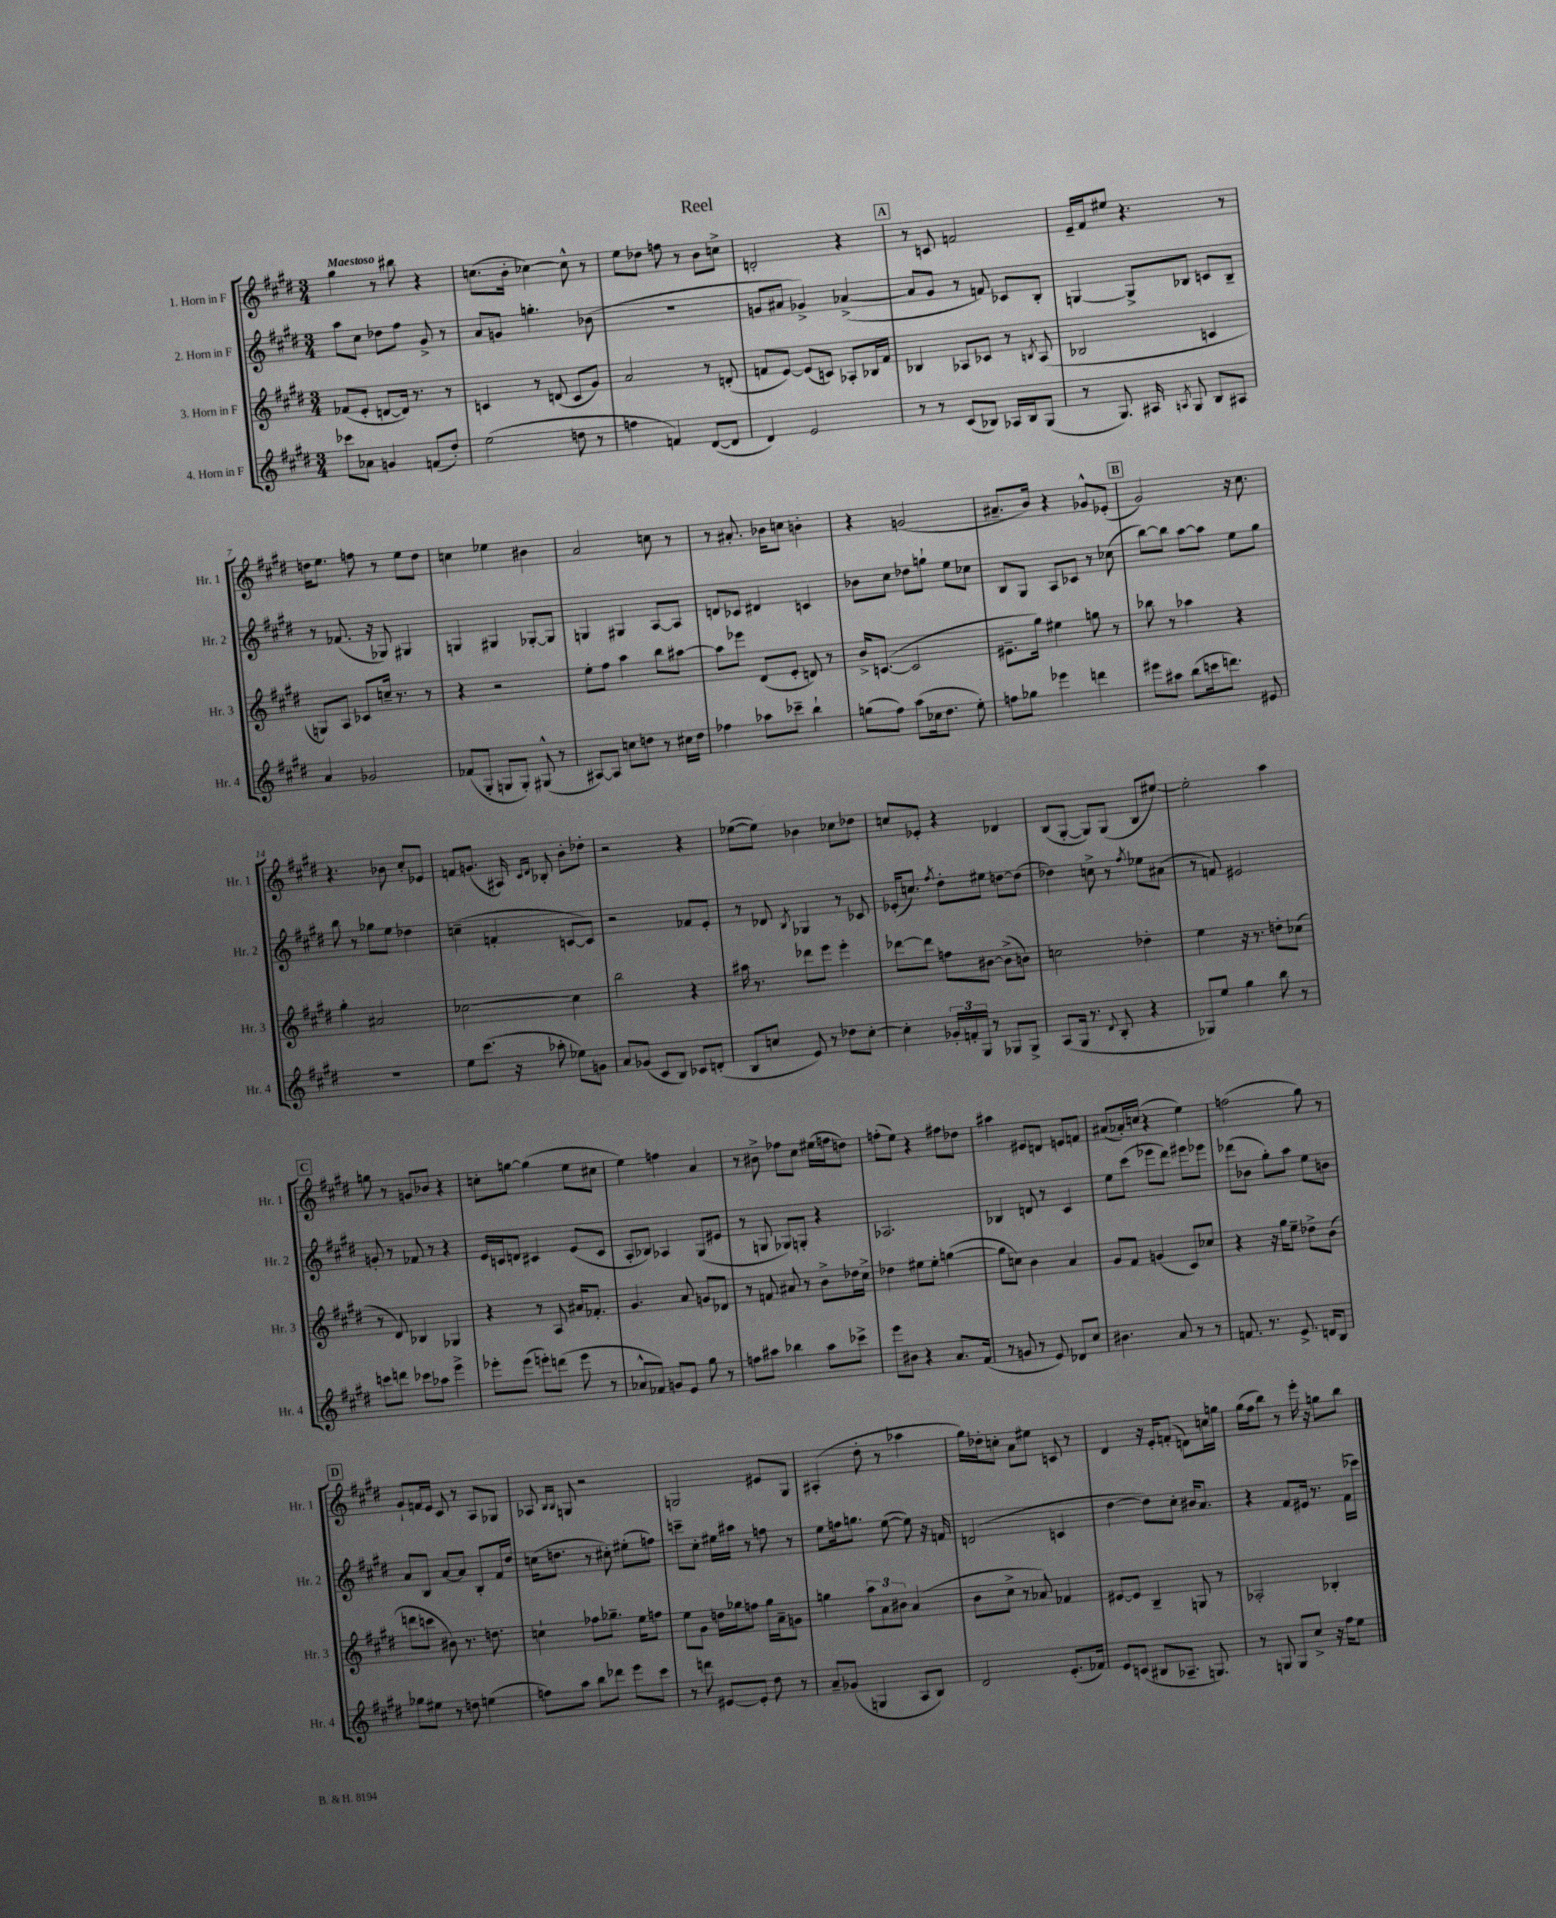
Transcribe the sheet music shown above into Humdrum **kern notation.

**kern	**kern	**kern	**kern
*part4	*part3	*part2	*part1
*staff4	*staff3	*staff2	*staff1
*I"4. Horn in F	*I"3. Horn in F	*I"2. Horn in F	*I"1. Horn in F
*I'Hr. 4	*I'Hr. 3	*I'Hr. 2	*I'Hr. 1
*clefG2	*clefG2	*clefG2	*clefG2
*k[f#c#g#d#]	*k[f#c#g#d#]	*k[f#c#g#d#]	*k[f#c#g#d#]
*M3/4	*M3/4	*M3/4	*M3/4
=1	=1	=1	=1
!	!	!	!LO:TX:a:B:t=Maestoso
8ccc-X\L	(8f-X/L	8aa\L	4gg#\
8a-X\J	8e'/J	8cc#\J	.
4gn/	[8dn/L	8dd-X\L	8r
.	16d/Jk])	8ff#\J	8bb#X\
.	8.r	.	.
(8fn/L	.	8g#^/	4r
8dd#'/J)	8r	8r	.
=2	=2	=2	=2
(2ee\	4cn/	8a/L	(8.ccn\L
.	.	8gn/J	.
.	.	.	16b'\Jk
.	8r	4.ggn'\	[4cc-X\)
.	(8dn/	.	.
8ddn\	8c/L	.	8cc-^^\]
8r	8g#/J)	(8b-X\	8r
=3	=3	=3	=3
4ffn\	2a/	2.r	8ee\L
.	.	.	8dd-X\J
4fn/)	.	.	8ffn\
.	.	.	8r
([8d#/L	8r	.	8b\L
8d#/J]	(8dn'/	.	8ccn^\J
=4	=4	=4	=4
4d#/)	8fn/L	8gn/L	2dn'/
.	[8e/J)	8a#X/J	.
2e/	(8e/L]	4g-X^/)	.
.	8cn/J)	.	.
.	8A-X'/L	([4a-X^/	4r
.	16B-X/L	.	.
.	16f/JJ	.	.
!!LO:REH:place=s1:t=A
=5	=5	=5	=5
8r	4B-X/	8a-/L]	8r
8r	.	8g#/J	8cn/
(8c#/L	8A-X/L	8r	2fn/
8B-X/J)	8c-X/J	8fn/)	.
16A-X/LL	8r	8c-X/L	.
16B-/J	.	.	.
.	8qBn/	.	.
(8G#/J	(8A-/	8B'/J	.
=6	=6	=6	=6
8r	2B-X/	[4Gn/	16e~/LL
.	.	.	16f#/J
8.G#/)	.	.	8ee#X/J
.	.	8G^/L]	4.r
16A#X/	.	.	.
8qAn/	.	.	.
8G#/	.	8B-X/J	.
8B/L	4cn/	8cn/L	.
8A#X/J	.	8B-~/J	8r
!!LO:LB:g=z
=7	=7	=7	=7
4a/	8Gn/L)	8r	16ddn\KL
.	.	.	8.ee\J
.	8A/J	(8.f-X/	.
2g-X/	8c-X/L	.	8ffn\
.	.	16r	.
.	16ccn~/Jk	8G-X/)	8r
.	8.r	.	.
.	.	4G#X/	8ee\L
.	8r	.	8dd\J
=8	=8	=8	=8
(8f-X/L	4r	4Gn/	4ccn\
8G#'/J	.	.	.
8Gn/L	2r	4G#X/	4ee-X\
8G'/J)	.	.	.
(8G#X^^/	.	[8G-X'/L	4b#X\
8r	.	8G-/J]	.
=9	=9	=9	=9
[8A#X/L)	8ee'\L	4Gn/	2a/
8A#/J]	8ff#\J	.	.
8ccn\L	4aa\	4G#X/	.
8ddn\J	.	.	.
8r	8bb\L	[8A/L	8ccn\
16cc#X\LL	[8aa#X\J	8A/J]	8r
16dd\JJ	.	.	.
=10	=10	=10	=10
4ff-X\	8aa#\L]	8dn/L	8r
.	8eee-X\J	8c-X/J	8.a#X'/
8aa-X\L	(8d#/L	4d#X/	.
.	.	.	16b-X\KL
8ccc-X~\J	8e'/J	.	8ccn\J
4bb`\	8dn/)	4cn/	4bn'\
.	8r	.	.
=11	=11	=11	=11
(8ggn\L	16b^/KL	8b-X\L	4r
.	([8.cn/J	.	.
8ff#\J)	.	8cc#\J	.
(8aa\L	2c/]	8dd-X\L	(2gn/
16cc-X\k	.	8ggn`\J	.
8.dd#\J	.	.	.
.	.	8ee\L	.
8ee'\)	.	8cc-X\J	.
=12	=12	=12	=12
8ffn\L	8.e#X~\L	8B/L	8.a#X~/L
8gg-X\J	.	8G#/J	.
.	16gg#\Jk)	.	16b/Jk)
4eee-X\	4ee#X\	8A/L	4r
.	.	8c-X/J	.
4dddn\	8ggn\	8r	8g-X^^/L
.	8r	(8cc-X\	(8e-X'/J
!!LO:REH:place=s1:t=B
=13	=13	=13	=13
8eee#X\L	8bb-X\	[8bb\L)	2g#/)
8aa#X\J	8r	8bb\J]	.
(8bb\L	4aa-X\	[8aa\L	.
16cccn\k	.	8aa\J]	.
8.dddn\J)	.	.	.
.	4r	8ee\L	16r
.	.	.	8.cc#\
8e#X/	.	8gg#\J	.
!!LO:LB:g=z
=14	=14	=14	=14
2.r	4gg#'\	8bb\	4.r
.	.	8r	.
.	2a#X/	8gg-X\L	.
.	.	8ee\J	8b-X\
.	.	4dd-X\	8cc#'/L
.	.	.	8e-X/J
=15	=15	=15	=15
8ee\L	[2cc-X\	(4ccn~\	8fn/L
(8.ccc#\J	.	.	(8.gn/J
.	.	4fn'/	.
16r	.	.	16A#X/)
.	.	.	16qqc#/LL
.	.	.	16qqd#/JJ
8aa-X'\	.	.	8B-X'/
8ee-X\L)	4cc-\]	[8cn/L	8b'\L
8gn\J	.	8c/J])	8dd-X'\J
=16	=16	=16	=16
8a/L	2bb\	2r	2r
(8g-X/J	.	.	.
8c#/L	.	.	.
8B/J)	.	.	.
8c-X/L	4r	8f-X/L	4r
(8dn'/J	.	8e'/J	.
=17	=17	=17	=17
8B/L	16aa#X\	8r	([8ee-X\L
.	8.r	.	.
8ccn/J	.	8d-X/	8ee-\J])
.	.	8qB/	.
8e/)	8ddd-X\L	4G-X/	4b-X\
8r	8eee\J	.	.
8dd-X\L	4eee'\	8r	8cc-X\L
[8cc'\J	.	8c-X/	8dd-X\J
=18	=18	=18	=18
4cc'\]	[8ddd-X\L	(16e-X'/KL	8ccn/L
.	.	8.ccn/J)	.
.	8ddd-\J]	.	8e-X'/J
.	.	8qff#/	.
24g-X'/LL	8ffn\L	8dd#'\L	4r
24fn'/	.	.	.
24G#/JJ	.	.	.
8r	[8b#X\J	8ee#X\J	.
8G-X/L	(8b#^\L]	[8ddn\L	4d-X/
8G-^/J	8bn\J)	(8dd\J]	.
=19	=19	=19	=19
(8A/L	2ccn\	4dd-X\)	(8B/L
16G#/Jk	.	.	[8G#'/J
8.r	.	.	.
.	.	8ccn^\	8G#/L])
8qqd#/	.	.	.
8B'/	.	8r	(8G#/J
.	.	8qff#/	.
4r	4dd-X'\	8ee-X\L	8B/L
.	.	(8a#X\J	[8ee#X/J)
=20	=20	=20	=20
8G-X/L)	4ee\	8r	2ee#'\]
8ee/J	.	8fn/)	.
4gg#\	16r	2e#X/	.
.	8.r	.	.
8bb\	8ddn'\L	.	4aa\
8r	(8cc-X\J	.	.
!!LO:LB:g=z
!!LO:REH:place=s1:t=C
=21	=21	=21	=21
8cccn\L	8r	8gn'/	8ggn\
8dddn\J	8d#/)	8r	8r
8ccc-X\L	4B-X/	8f-X/	8gn/L
8aa-X\J	.	8r	8b-X/J
4eee^\	4G-X/	4r	4r
=22	=22	=22	=22
8eee-X'\L	4r	16e/LL	8ccn'\L
.	.	16cn/J	.
(8eee-\J	.	8dn/J	[8ggn\J
8eeen'\L)	8r	4c#X/	(4gg\]
(8dddn\J	8A/	.	.
8eee\	16a#X/KL	(8e/L	8ee\L
.	8.f-X'/J	.	.
8r	.	8c#/J	8cc#X\J
=23	=23	=23	=23
8a-X^^/L	4.g#/	8A'/L	4ee\)
8f-X/J)	.	8B-X/J)	.
8gn/L	.	4A-X/	4ffn\
8e/J	8a/	.	.
8gg#\	8gn/L	(8G#/L	4a/
8r	8d-X/J	8e#X/J	.
=24	=24	=24	=24
8ffn\L	8r	8r	8r
8aa#X\J	8fn/	8Gn/	8b#X^\
4bb-X\	8a#X/	8G-X/L)	8ff-X\L
.	8r	8Gn'/J	8cc#\J
8aa#\L	8b^\L	4r	(16ee#X\LL
.	.	.	16ffn\J
8ccc-X^\J	16dd-X\L	.	8ddn\J)
.	16cc#^\JJ	.	.
=25	=25	=25	=25
8eee\L	4dd-X\	2.A-X/	(8ffn'\L
8b#X\J	.	.	8ee\J)
4r	8ee#X\L	.	4r
.	8ee#'\J	.	.
8.a/L	([4ggn\	.	8ff#X\L
.	.	.	8dd-X\J
(16f#/Jk	.	.	.
=26	=26	=26	=26
8r	8gg\L]	4B-X/	4aa#X\
8gn/	8ccn\J)	.	.
8r	4b\	8dn/	8e#X/L
8e/)	.	8r	8dn/J
8d-X/L	4a/	4c#/	8en/L
8cc#/J	.	.	8fn/J
=27	=27	=27	=27
4.b#X\	8g#/L	8ee\L	(8a#X/L
.	8f#/J	(8ccc#\J	16a-X'/L)
.	.	.	(16ccn/JJ
.	(4gn/	8eee-X\L	4r
8a/	.	8ddd#\J)	.
8r	8c#/L)	8eee#X\L	4ee\)
8r	8cc-X/J	8eee-X\J	.
=28	=28	=28	=28
8.fn/	4r	(8ddd-X\L	(2ffn\
.	.	8b-X\J	.
8.r	.	.	.
.	16r	8gg#'\L)	.
.	16gg#\KL	.	.
8.e^/	8ee~\J	8aa\J	.
.	8dd-X^\L	8ee\L	8gg#\)
16dn/KL	.	.	.
8B/J	(8b\J	8bn\J	8r
!!LO:LB:g=z
!!LO:REH:place=s1:t=D
=29	=29	=29	=29
8gg-X\L	8dddn\L	8a/L	8g#`/L
8ee#X\J	8cccn\J	8B/J	16fn/L
.	.	.	16e/JJ
8r	8b#X\)	[8a/L	8c#/
8ddn\	8.r	8a/J]	8r
(4een\	.	8B'/L	8A/L
.	8.ddn\	.	.
.	.	16f#/L	8G-X/J
.	.	16dd#/JJ	.
=30	=30	=30	=30
8ffn\L)	4ccn`\	(16ccn\KL	8A-X/
.	.	8.ddn\J	.
.	.	.	16qqB/LL
.	.	.	16qqB/JJ
8aa\J	.	.	8Gn/
8bb\L	8ff-X\L	8r	2r
8ddd-X\J	8.gg-X~\J	8cc#X'\)	.
8eee\L	.	(8ee#X'\L	.
.	16ee\KL	.	.
8ccc#\J	8ffn\J	8ffn\J)	.
=31	=31	=31	=31
8r	8ee\L	8cccn~\L	2Gn/
8dddn\	8g#\J	8cc#'\J	.
[8e#X/L	16ddn\LL	16ee#X\LL	.
.	16gg-X\J	16aa#X\JJ	.
8e#'/J]	8ffn\J	8r	.
8dd#\	16gg-\LL	8ffn\	8e#X/L
.	16a~\J	.	.
8r	8gn\J	8r	8G/J
=32	=32	=32	=32
8a~/L	4ggn\	8ee\L	(4A#X'/
(8g-X/J	.	16ffn\k	.
.	.	8.ggn\J	.
4Gn/	12aa\L	.	8dd#'\
.	12a\	.	.
.	.	([8ee\	8r
.	12b#X\J	.	.
8A/L	(4a/	8ee\])	4aa-X\
8B/J)	.	16r	.
.	.	16fn/	.
=33	=33	=33	=33
2d#/	8b\L	(2dn/	16gg#\LL)
.	.	.	16dd-X'\J
.	8cc#^\J	.	8ccn'\J
.	8r	.	8a\L
.	8a-X/)	.	8ee#X\J
(8.e'/L	4f-X/	4cn/	8cn/
.	.	.	8r
16f-X/Jk)	.	.	.
=34	=34	=34	=34
8e/L	[8e#X/L	[4dd#\	4d#/
(8cn/J	8e#/J]	.	.
8B#X/L	4B~/	8dd#\L])	16r
.	.	.	16e'/KL
8.A-X~/J	.	8cc#'\J	(8fn'/J
.	8Gn/	16b#X/KL	8dn\L)
8.Gn/)	.	8.a/J	.
.	8r	.	16ccn\L
.	.	.	16ggn\JJ
=35	=35	=35	=35
8r	2A-X'/	4r	(16gg#\LL
.	.	.	16ff#\J
8Gn/	.	.	8bb\J)
8G/L	.	8f#/L	8r
8cc#^/J	.	16e#X/Jk	16eee'\
.	.	8.r	16r
16r	4B-X'/	.	8ggn\L
16ff#\KL	.	.	.
8ee\J	.	(16f#\LL	8bb\J
.	.	16ccc-X\JJ)	.
==	==	==	==
*-	*-	*-	*-
